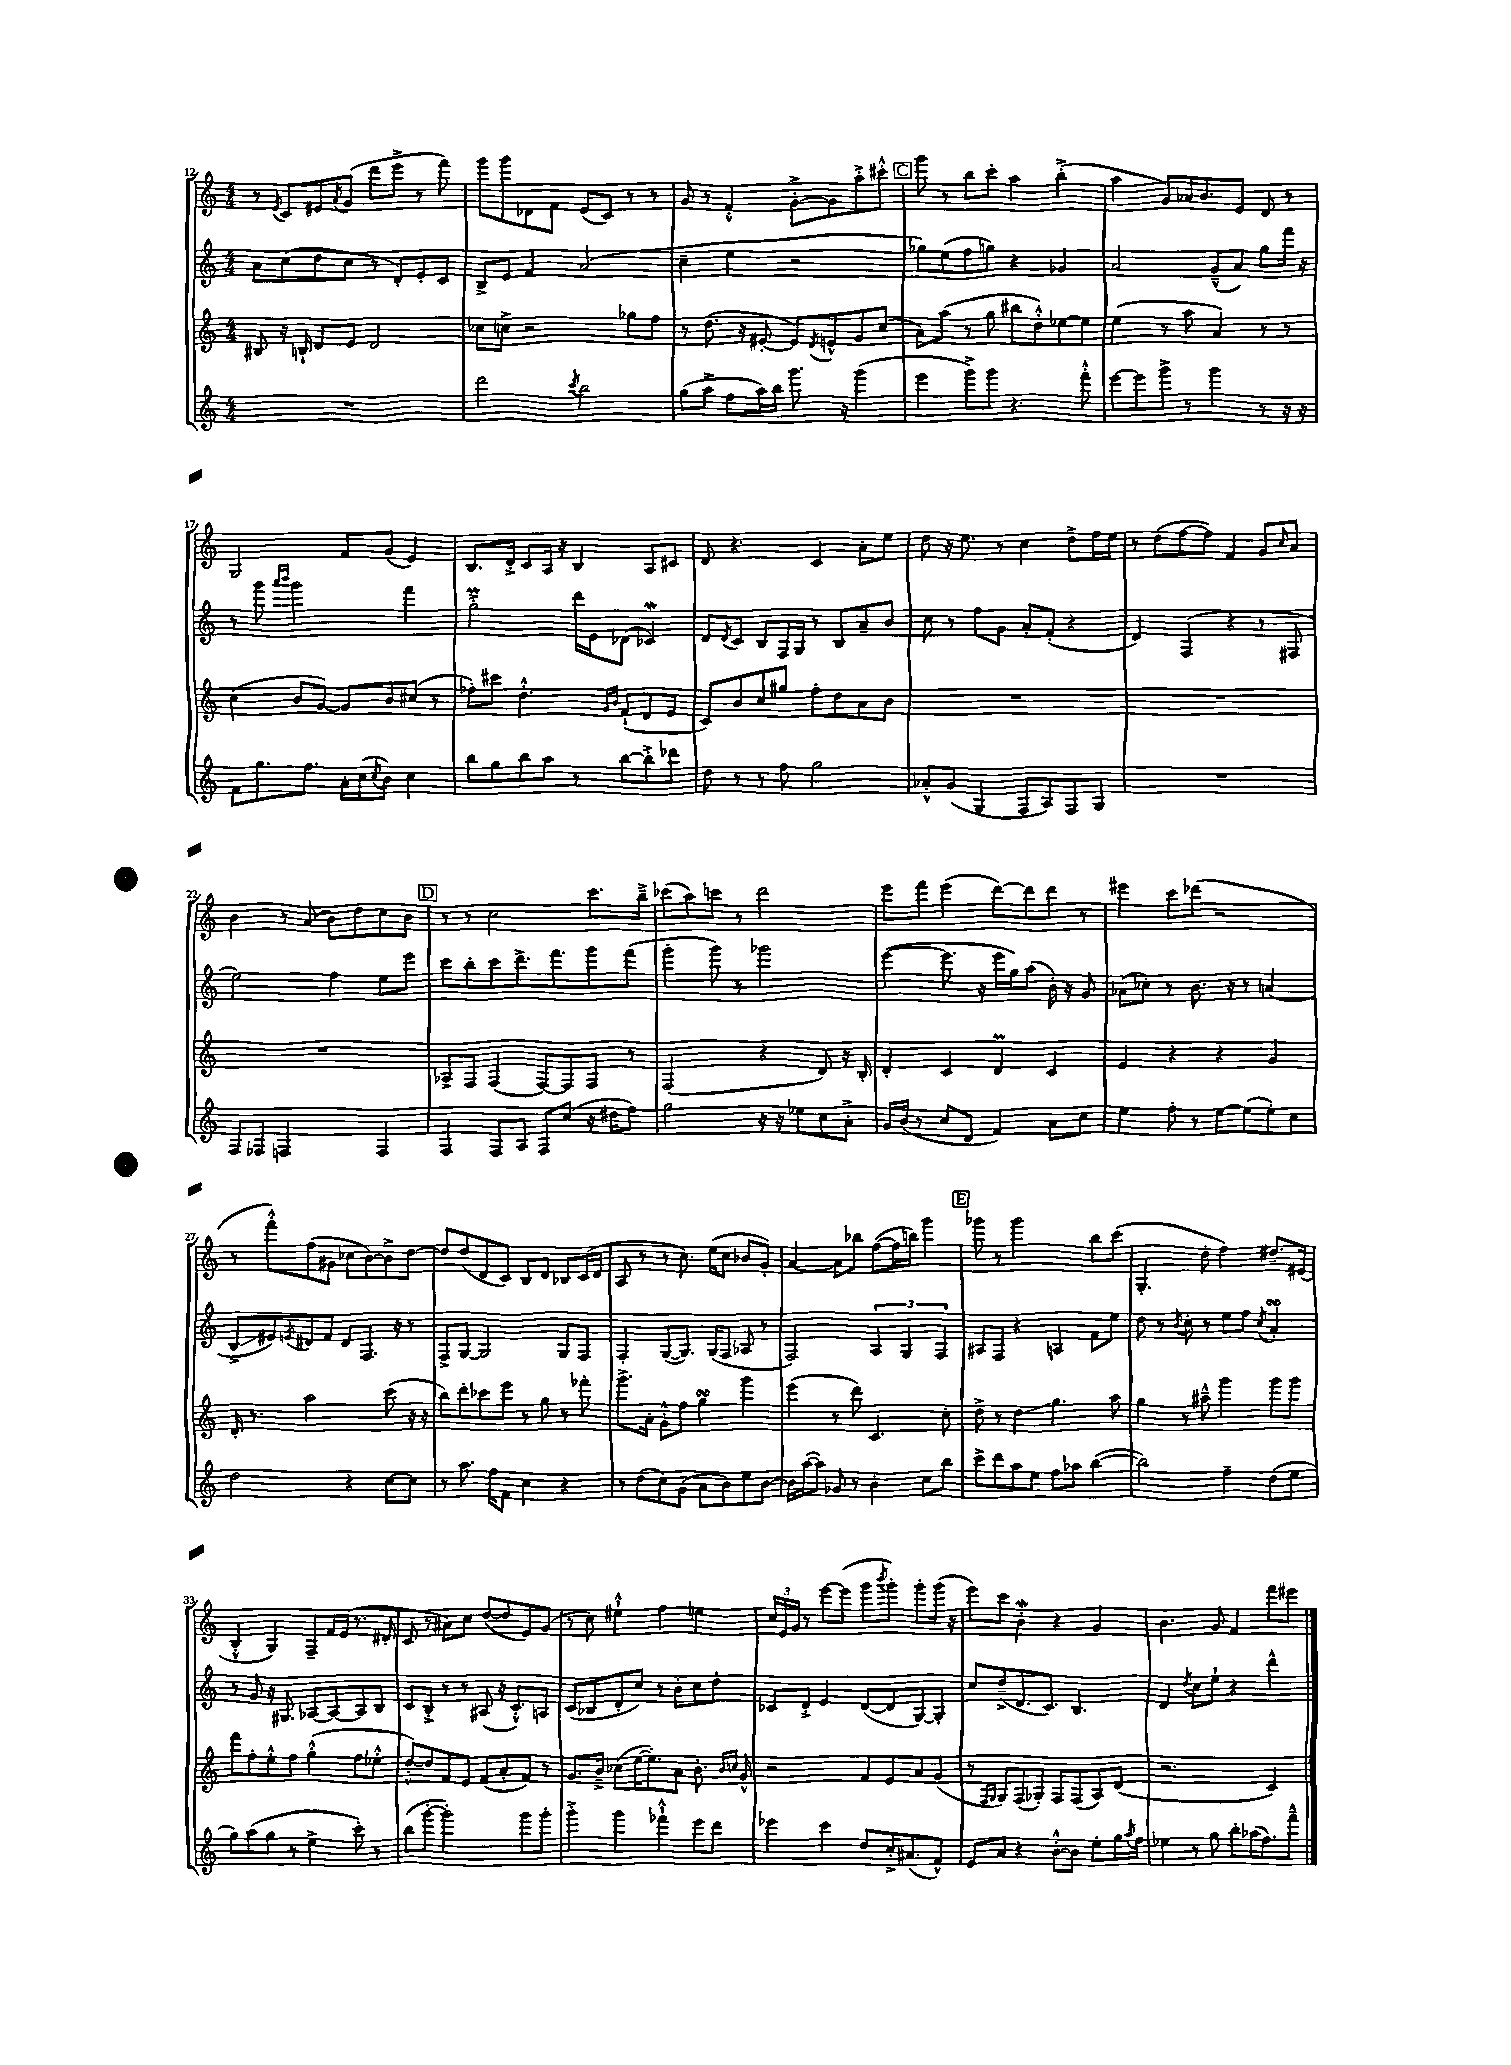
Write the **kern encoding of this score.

**kern	**kern	**kern	**kern
*staff4	*staff3	*staff2	*staff1
*clefG2	*clefG2	*clefG2	*clefG2
*k[]	*k[]	*k[]	*k[]
*M4/4	*M4/4	*M4/4	*M4/4
1r	8B#	8a	8r
.	.	.	8qe
.	16r	(8cc	8c
.	16B`	.	.
.	8d	8dd	8e#
.	.	.	8qa
.	8e	8cc	(8g
.	2d	8r	8ddd
.	.	8d')	8eee^
.	.	8e'	8r
.	.	8c	8fff)
=	=	=	=
2ddd	8cc-	8B^	8ggg
.	8cc^	8e	8ggg
.	2r	4f	8d-
.	.	.	8f
8qccc	.	.	.
2bb	.	(2a	(8e
.	.	.	8c)
.	8gg-	.	8r
.	8ff	.	8r
=	=	=	=
(8gg	8r	4cc~	8g
8aa^	(8.dd	.	8r
8ff	.	4ee	4f'^^
.	16r	.	.
16aa)	[8e#'	.	.
16bb	.	.	.
8.ggg	8e#])	2r	[8g'^
.	8qd	.	.
.	8e^^	.	8g]
16r	.	.	.
(4ggg	8g	.	8aa'^
.	(8cc	.	8ccc#'^^
=	=	=	=
4eee	8a)	8gg-)	8ggg
.	(8aa	(8ee	8r
8ggg^)	8r	8ff	8bb
8ggg	8gg	8gg)	8ccc'
4.r	8bb#	4r	4aa
.	8dd'^^)	.	.
.	[8ee-	4g-	(4bb'^
8fff'^^	8ee-]	.	.
=	=	=	=
[8eee	(4ee	2a	4aa
8eee]	.	.	.
8ggg^	8r	.	8g)
8r	8aa	.	16a-
.	.	.	8.b
4ggg	4a)	(8g~^^	.
.	.	8a)	8e
8r	8r	8gg	8d
16r	8r	16fff	8r
16r	.	16r	.
=	=	=	=
8f	(4cc	8r	2G
8.gg	.	8ggg	.
.	.	16qqaaa	.
.	.	16qqbbb	.
.	8b	2ggg	.
8.ff	.	.	.
.	[8g)	.	.
16a'	8g]	.	8f
(16cc	.	.	.
8qcc	.	.	.
8b)	8b	.	(8g
4cc	(8cc#	4fff	4e)
.	8r	.	.
=	=	=	=
8bb	8ff-')	2gg'^	8.B
8gg	8ccc#	.	.
.	.	.	16d'^
8bb	4.dd'^^	.	8c
8aa	.	.	16A
.	.	.	16r
8r	.	16ddd	4B
.	.	16e	.
.	16qqg	.	.
.	16qqb	.	.
[8bb	(8f`	(8d-	.
8bb'^]	8d	4c-)	8A
8ddd-	8e	.	8c#
=	=	=	=
8dd	8c)	8d	8d
.	.	8qd	.
8r	8b	8c	4.r
8r	8cc	8B	.
8ff	8gg#	16F	.
.	.	16G	.
2gg	8ff'	8r	4c
.	8dd	8B	.
.	8a	8a~	8a'
.	8b	8b	8ee
=	=	=	=
8a-'^^	1r	8cc	8dd
(8g	.	8r	16r
.	.	.	8.ee
4G	.	8ff	.
.	.	8g	8r
8F	.	8a'	4cc
8A)	.	(8f'	.
8F	.	4r	8dd^
8G	.	.	16ff
.	.	.	16ee
=	=	=	=
1r	1r	4d)	8r
.	.	.	(8dd
.	.	(4F	[8ff
.	.	.	8ff])
.	.	4r	4f
.	.	8r	8g
.	.	.	16qqcc
.	.	8F#	8a
=	=	=	=
8F	1r	2ee)	4b
8F-	.	.	.
2F	.	.	8r
.	.	.	(8a
.	.	4ff	8b)
.	.	.	8dd
4F	.	8ee	8cc
.	.	8eee	8b
=	=	=	=
4F	8A-^	8ccc	8r
.	8F	8bb'	8r
8F	(4F	8ccc	2cc
8A	.	8.ddd^	.
8F	[8F)	.	.
.	.	8.fff	.
(8cc	8F]	.	.
16r	8F	8ggg	8.ccc
16dd#	.	.	.
8ff)	8r	(8fff	.
.	.	.	16bb~^
=	=	=	=
2gg	(2F	4ggg'	(8ccc-
.	.	.	8aa)
.	.	8ggg)	8ccc
.	.	8r	8r
16r	4r	2ggg-	2ddd
16r	.	.	.
8ee-	.	.	.
8cc	8d)	.	.
8a'^	16r	.	.
.	16B'	.	.
=	=	=	=
16g	4d'	([4eee	8eee
(16b	.	.	.
8r	.	.	8fff
8cc	4c	8.eee]	(4eee
8d	.	.	.
.	.	16r	.
4f)	4d	16eee	[8ddd)
.	.	16gg)	.
.	.	(8aa	8ddd]
8a	4c	16b')	8ddd
.	.	16r	.
8cc	.	8g	8r
=	=	=	=
4ee	4e	(8a-	4eee#
.	.	8cc-')	.
8ff'	4r	8r	8ccc
8r	.	8.b	(8ddd-
[8ee	4r	.	2r
.	.	16r	.
(8ee]	.	8r	.
8ee')	4g	(4a	.
8cc	.	.	.
=	=	=	=
2dd	16d'	8B^	8r
.	8.r	.	.
.	.	8e#)	8fff'^^)
.	.	8qe	.
.	2aa	8d#	(8ff
.	.	8f	8g#
4r	.	8d#	8cc-
.	.	8.F	[8b)
[8cc	(8ccc	.	8b^]
.	.	16r	.
8cc]	16r	8r	[8dd
.	16r	.	.
=	=	=	=
8r	8bb)	8F^	8dd]
8.aa	8ddd'	[8G	(8dd
.	8ccc-	2G]	8d
16ff	.	.	.
8f	8eee	.	8c)
4cc	8r	.	8B
.	8gg	.	8d
4r	8r	8G	8B-
.	8fff-'	8F	(16c
.	.	.	16d
=	=	=	=
8r	8.ggg^	4F'	8A
(8dd	.	.	8r
.	16a'	.	.
8cc)	8g'^^	([8G	8r
(8g	8ff	8.G])	8.cc)
8a	4gg	.	.
.	.	(16G	(16ee
8b)	.	8F	8cc
8ee	4ggg	8A-	8b-
[8b	.	8r	8g')
=	=	=	=
16b]	(4eee	2F)	[4a
([16aa	.	.	.
8aa])	.	.	.
8g-	8r	.	8a]
8r	8ddd)	.	8bb-
4b'	4.c	6A	([8ff
.	.	.	16ff]
.	.	6G	.
.	.	.	16bb)
8cc	.	.	4ggg
.	.	6F	.
8bb	8cc'	.	.
=	=	=	=
8ccc^	8dd^	8A#	8ggg-
8ddd	8r	8F	8r
8aa	4dd	4r	2ggg-
8ee	.	.	.
8ff	4.gg	4A	.
8aa-	.	.	.
([4bb	.	8f	8bb
.	8aa	8ee	(8ccc
=	=	=	=
2bb])	4gg	8dd	4.G'
.	.	8r	.
.	.	8qb	.
.	8r	8cc'	.
.	8aa#~^^	8r	8dd'
4ff~	4ggg	8ee	4ff)
.	.	8ff	.
.	.	8qcc	.
(8dd	8ggg	4a'	8.dd#~
8ee	8ggg	.	.
.	.	.	(16e#
=	=	=	=
8gg)	8fff	8r	4B'^^
(8aa	8ff'	8g	.
8gg	8ee'^^	16r	4G)
.	.	8.G#	.
8r	8ff	.	.
4ee^	(4gg'^^	[8A-	8F~
.	.	8A-_	16f
.	.	.	(16e
8ccc')	8ff	8A-]	8.r
8r	8ee-'^^	8B	.
.	.	.	16d#'
=	=	=	=
(8bb	[8dd'^^)	8c	8c
[8ggg'	8dd]	8B'^	8r
2ggg'])	8f	8r	8a#)
.	8e	8r	8cc
.	(8f	(8A#	([8dd
.	8a'	16r	8dd]
.	.	8.c'^^)	.
8ggg	8f)	.	8e)
8ggg'	8r	8A	(8g
=	=	=	=
4ggg'^	8.g	(8c	8r
.	.	8B-	8cc)
.	16b~^	.	.
4ggg	(8cc-	8d'	4ee#`^^
.	[16ee	8cc)	.
.	8.ee'])	.	.
4fff-`^^	.	8r	4ff
.	8a	8b'	.
8eee	8.b'	8cc	4ee
8ddd	.	8dd'	.
.	16qqb	.	.
.	16qqcc	.	.
.	16g^^	.	.
=	=	=	=
4eee-	2r	8c-	24cc
.	.	.	24e
.	.	.	24g
.	.	8d'^	8r
4ccc	.	4e	[8eee
.	.	.	(8eee]
8dd	8f	([8d	8ggg
.	.	.	8qbbb
16cc'^	8e	8d]	8ggg')
(8.a#	.	.	.
.	8a	[8G)	8ggg'
8f^^)	(8g	8G']	(16ggg
.	.	.	16r
=	=	=	=
8e	8r	8cc	8eee)
.	16qqF	.	.
.	16qqG	.	.
8a	8G)	(8dd~^	8ccc
4r	(8F	8.d	4b'
.	8G-')	.	.
.	.	8.c)	.
[8b'^^	8F	.	4r
8b]	(8F	4.B	.
8ee'	8A)	.	4g
16gg	(8d	.	.
8qaa	.	.	.
16ff	.	.	.
=	=	=	=
4ee-	2.r	4d	4.b
.	.	8qdd	.
8r	.	8cc	.
8gg	.	8ee`	8g
8bb'	.	4r	4f
(16aa-	.	.	.
8.ff)	.	.	.
.	4c)	4ddd^^	8fff
8fff~^^	.	.	8eee#
==	==	==	==
*-	*-	*-	*-
